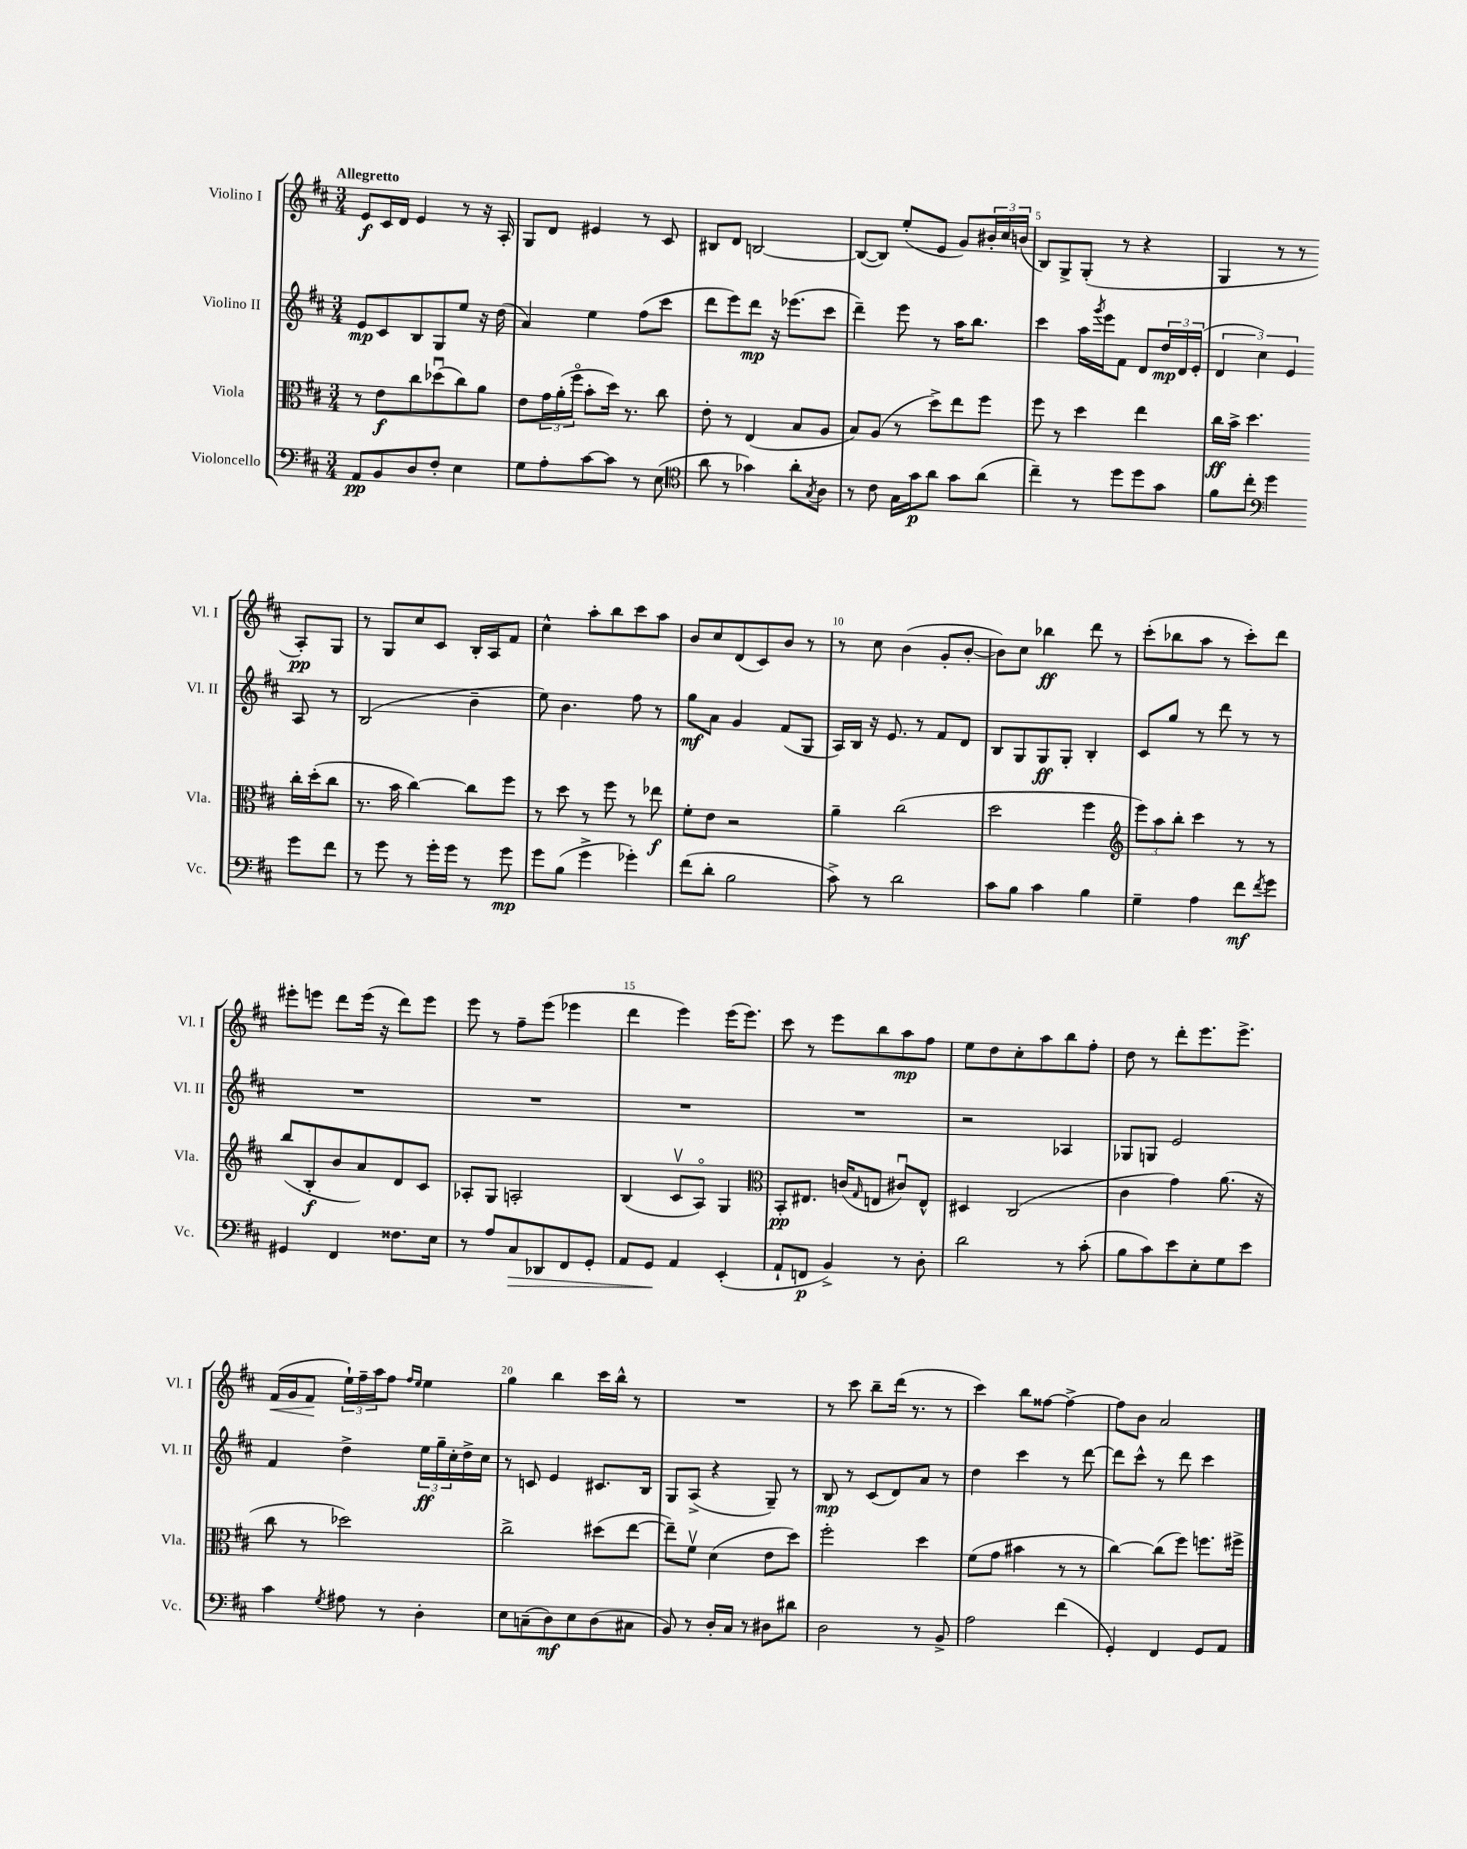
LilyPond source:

<<
\new StaffGroup <<
\new Staff = "s0" \with { instrumentName = "Violino I" shortInstrumentName = "Vl. I" } {
    \clef treble \key d \major \numericTimeSignature \time 3/4 \tempo "Allegretto"
    e'8\f cis'16 d'16 e'4 r8 r16 a16-. |
    g8 d'8 eis'4 r8 cis'8 |
    bis8 d'8 b2~ |
    b8~( b8) e''8-.( e'8 g'8) \tuplet 3/2 { bis'16-. cis''16 b'16( } |
    b8) g8-> g8-.( r8 r4 |
    g4 r8 r8 a8-.\pp) g8 |
    r8 g8 cis''8 cis'8 b16-. a16 fis'8 |
    cis''4-^ a''8-. b''8 cis'''8 a''8 |
    b'8 cis''8 d'8( cis'8) b'8 r8 |
    r8 cis''8 b'4( g'8-. b'8~-. |
    b'8) cis''8 bes''4\ff d'''8 r8 |
    cis'''8-.( bes''8 a''8 r8 cis'''8-.) d'''8 |
    eis'''8-. e'''8 d'''8 e'''16( r16 d'''8) e'''8 |
    e'''8 r8 fis''8-- e'''8( ees'''4 |
    d'''4 e'''4) e'''16( e'''8.) |
    cis'''8 r8 e'''8 b''8 a''8\mp fis''8 |
    e''8 d''8 cis''8-. a''8 b''8 fis''8-. |
    d''8 r8 d'''8-. e'''8. e'''8.-> |
    fis'16\<( g'16 fis'8\! \tuplet 3/2 { e''16-!) fis''16-- a''16 } fis''8 \grace { fis''16 e''16 } e''4 |
    g''4 b''4 cis'''16 b''16-^ r8 |
    R2. |
    r8 cis'''8 b''8-- d'''16( r8. r8 |
    cis'''4) b''8 fisis''8~ fisis''4~-> |
    fisis''8 b'8 a'2 \bar "|." |
}
\new Staff = "s1" \with { instrumentName = "Violino II" shortInstrumentName = "Vl. II" } {
    \clef treble \key d \major \numericTimeSignature \time 3/4
    e'8\mp cis'8 b8 g8 e''8 r16 d''16( |
    a'4) e''4 fis''8( cis'''8 |
    d'''8 e'''8) d'''8\mp r16 ees'''8.( cis'''8 |
    d'''4--) e'''8 r8 a''16 b''8. |
    cis'''4 a''16 \acciaccatura { g'''8 } e'''16 fis'8 d'8 \tuplet 3/2 { d''16\mp d'16 e'16-.( } |
    \tuplet 3/2 { d'4 cis''4) e'4 } a8 r8 |
    b2( b'4-- |
    e''8) b'4. fis''8 r8 |
    g''8\mf a'8 g'4 fis'8( g8 |
    a16) b16 r16 e'8. r8 fis'8 d'8 |
    b8 g8 g8\ff g8-. b4-. |
    cis'8 g''8 r8 d'''8 r8 r8 |
    R2. |
    R2. |
    R2. |
    R2. |
    r2 aes4 |
    ges8 g8 e'2 |
    fis'4 d''4-> \tuplet 3/2 { e''16\ff g''16-- cis''16-. } d''16-> cis''16 |
    r8 c'8 e'4 cis'8. b16 |
    g8 a8->( r4 g8--) r8 |
    b8\mp r8 cis'8( d'8) a'8 r8 |
    d''4 cis'''4 r8 d'''8~ |
    d'''8 cis'''8-^ r8 d'''8 cis'''4 \bar "|." |
}
\new Staff = "s2" \with { instrumentName = "Viola" shortInstrumentName = "Vla." } {
    \clef alto \key d \major \numericTimeSignature \time 3/4
    r8 e'8\f cis''8 des''8\downbow( cis''8) a'8 |
    e'8 \tuplet 3/2 { g'16 a'16-.( fis''16\flageolet } b'8-. d''16) r8. cis''8 |
    e'8-. r8 e4( b8 a8 |
    b8) a8( r8 d''8->) e''8 fis''8 |
    fis''8 r8 d''4 e''4 |
    cis''16\ff b'16-> d''4. cis''16-. d''16-.( cis''8 |
    r8. b'16 cis''4~) cis''8 fis''8 |
    r8 d''8 r8 fis''8 r8 ees''8\f |
    fis'8-. e'8 r2 |
    a'4-- cis''2( |
    d''2 fis''4 |
    \clef treble \tuplet 3/2 { e'''8) a''8 b''8-. } cis'''4 r8 r8 |
    b''8( b8-.\f b'8 a'8) d'8 cis'8 |
    aes8-. g8 a2-. |
    b4( cis'8\upbow a8\flageolet) g4 |
    \clef alto b,8-.\pp eis8. c'16( \grace { g16 } e8 cis'8\downbow) e8-^ |
    dis4 cis2( |
    cis'4 g'4) a'8.( r16 |
    cis''8 r8 des''2) |
    cis''2-> dis''8( e''8~ |
    e''8--) fis'8\upbow d'4( e'8 d''8) |
    fis''2-. d''4 |
    fis'8( g'8 bis'4 r8 r8 |
    cis''4~) cis''8( fis''8) f''8. fis''16-> \bar "|." |
}
\new Staff = "s3" \with { instrumentName = "Violoncello" shortInstrumentName = "Vc." } {
    \clef bass \key d \major \numericTimeSignature \time 3/4
    a,8\pp b,8 d8 fis8-. e4 |
    g8 a8-. cis'8~ cis'8 r8 e8( |
    \clef tenor a'8 r8 ges'4) a'8-. \acciaccatura { g8 } a8 |
    r8 cis'8 g16 g'16\p a'8 g'8 a'8( |
    cis''4--) r8 d''8 d''8 g'8 |
    fis'8 cis''8-. \clef bass g'4 g'8 fis'8 |
    r8 g'8 r8 g'16-. g'16 r8 g'8\mp |
    g'8 b8( g'4-> ges'4-.) |
    fis'8( d'8-. b2 |
    cis'8->) r8 d'2 |
    cis'8 b8 cis'4 b4 |
    g4-- a4 fis'8\mf \acciaccatura { fis'8 } g'8 |
    gis,4 fis,4 fisis8. e16 |
    r8 a8 cis8\> des,8 fis,8 g,8-. |
    a,8 g,8\! a,4 e,4-.( |
    a,8-! f,8\p b,4->) r8 d8-. |
    d'2 r8 cis'8-.( |
    b8 cis'8) e'8 e8-. g8 e'8 |
    cis'4 \acciaccatura { g8 } ais8 r8 d4-. |
    e8 c8--( d8\mf) e8 d8( cis8 |
    b,8) r8 d16-. cis16 r8 dis8 dis'8 |
    d2 r8 b,8-> |
    a2 fis'4( |
    g,4-.) fis,4 g,8 a,8 \bar "|." |
}
>>
>>
\layout { \context { \Score \override BarNumber.break-visibility = ##(#f #t #t) barNumberVisibility = #(every-nth-bar-number-visible 5) } }
